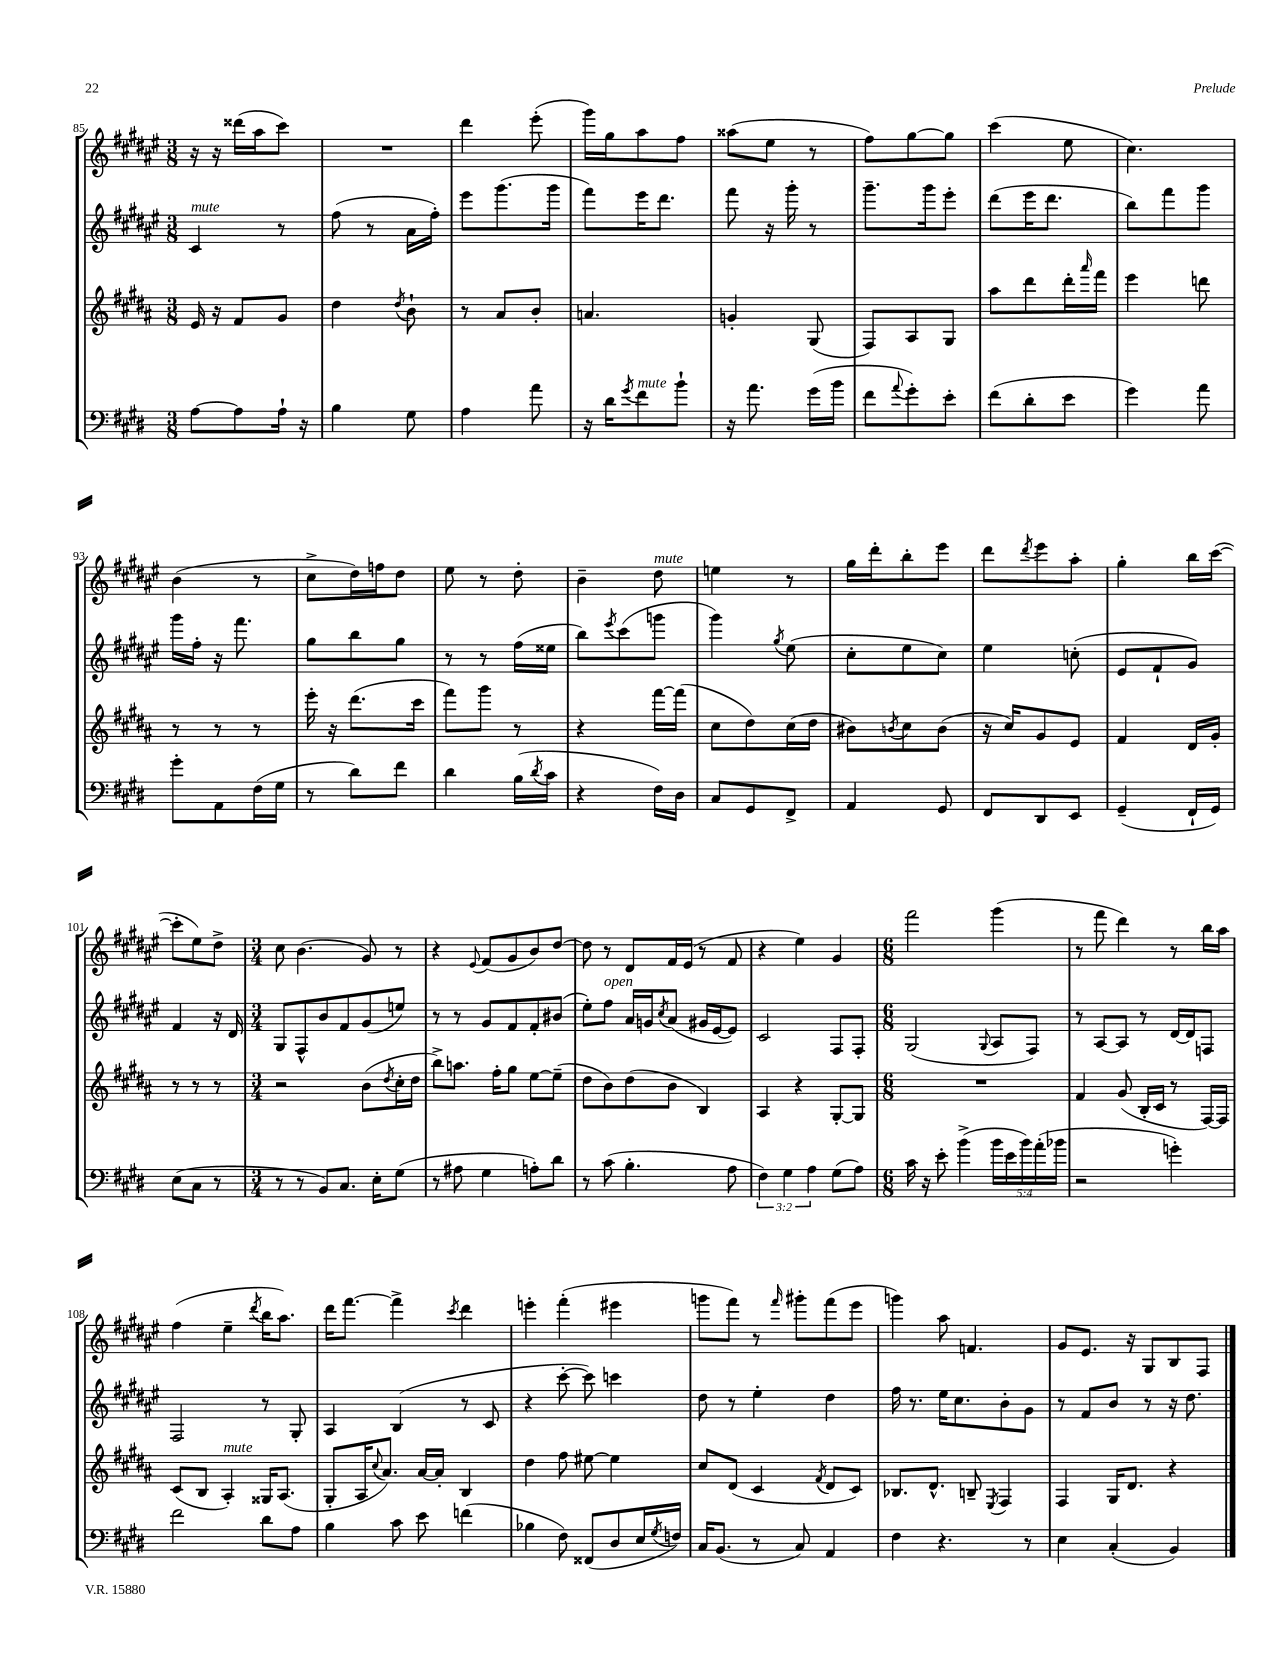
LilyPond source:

<<
\new StaffGroup <<
\new Staff = "s0" {
    \clef treble \key fis \major \numericTimeSignature \time 3/8
    r16 r16 disis'''16( ais''16 cis'''8) |
    R4. |
    dis'''4 eis'''8-.( |
    gis'''16) gis''16 ais''8 fis''8 |
    aisis''8( eis''8 r8 |
    fis''8) gis''8~ gis''8 |
    cis'''4( eis''8 |
    cis''4.) |
    b'4( r8 |
    cis''8-> dis''16) f''16 dis''8 |
    eis''8 r8 dis''8-. |
    b'4-- dis''8^\markup { \italic "mute" } |
    e''4 r8 |
    gis''16 dis'''16-. b''8-. eis'''8 |
    dis'''8 \acciaccatura { dis'''8 } eis'''8 ais''8-. |
    gis''4-. b''16 cis'''16~( |
    cis'''8-. eis''8) dis''8-> |
    \numericTimeSignature \time 3/4 cis''8 b'4.( gis'8) r8 |
    r4 \appoggiatura { eis'8 } fis'8( gis'8 b'8) dis''8~ |
    dis''8 r8 dis'8 fis'16 eis'16( r8 fis'8 |
    r4 eis''4) gis'4 |
    \numericTimeSignature \time 6/8 fis'''2 gis'''4( |
    r8 fis'''8 dis'''4) r8 b''16 ais''16 |
    fis''4( eis''4-- \acciaccatura { dis'''8 } b''16 ais''8.) |
    dis'''16 fis'''8.~ fis'''4-> \acciaccatura { cis'''8 } dis'''4 |
    e'''4-. fis'''4-.( eis'''4 |
    g'''8 fis'''8) r8 \grace { fis'''16 } gis'''8-. fis'''8( eis'''8 |
    g'''4) ais''8 f'4. |
    gis'8 eis'8. r16 gis8 b8 fis8 \bar "|." |
}
\new Staff = "s1" {
    \clef treble \key fis \major \numericTimeSignature \time 3/8
    cis'4^\markup { \italic "mute" } r8 |
    fis''8( r8 ais'16 fis''16-.) |
    eis'''8 gis'''8.( gis'''16 |
    fis'''8) eis'''16 dis'''8. |
    fis'''8 r16 gis'''16-. r8 |
    gis'''8.-- gis'''16 eis'''8-. |
    dis'''8( eis'''16 dis'''8. |
    b''8) fis'''8 gis'''8 |
    gis'''16 fis''16-. r16 fis'''8. |
    gis''8 b''8 gis''8 |
    r8 r8 fis''16( eisis''16 |
    b''8) \acciaccatura { eis'''8 } cis'''8( g'''8 |
    gis'''4) \acciaccatura { gis''8 } eis''8( |
    cis''8-. eis''8 cis''8) |
    eis''4 c''8-.( |
    eis'8 fis'8-! gis'8) |
    fis'4 r16 dis'16 |
    \numericTimeSignature \time 3/4 gis8 fis8-^ b'8 fis'8 gis'8( e''8) |
    r8 r8 gis'8 fis'8 fis'8-. bis'8( |
    eis''8-.) fis''8^\markup { \italic "open" } ais'16 g'16 \acciaccatura { cis''8 } ais'8( gis'16 eis'16~ eis'8) |
    cis'2 fis8 fis8-. |
    \numericTimeSignature \time 6/8 gis2( \appoggiatura { gis8 } ais8 fis8) |
    r8 ais8~ ais8 r8 dis'16~ dis'16 f8 |
    fis2 r8 gis8-. |
    ais4 b4( r8 cis'8 |
    r4 cis'''8~-. cis'''8) c'''4 |
    dis''8 r8 eis''4-. dis''4 |
    fis''16 r8. eis''16 cis''8. b'8-. gis'8 |
    r8 fis'8 b'8 r8 r16 dis''8. \bar "|." |
}
\new Staff = "s2" {
    \clef treble \key b \major \numericTimeSignature \time 3/8
    e'16 r16 fis'8 gis'8 |
    dis''4 \acciaccatura { dis''8 } b'8-! |
    r8 ais'8 b'8-. |
    a'4. |
    g'4-. gis8( |
    fis8) ais8 gis8 |
    ais''8 dis'''8 dis'''16-. \grace { ais'''16 } fis'''16 |
    e'''4 d'''8 |
    r8 r8 r8 |
    e'''16-. r16 dis'''8.( cis'''16 |
    fis'''8) gis'''8 r8 |
    r4 fis'''16~ fis'''16( |
    cis''8 dis''8) cis''16( dis''16 |
    bis'8) \acciaccatura { b'8 } cis''8 b'8( |
    r16 cis''16) gis'8 e'8 |
    fis'4 dis'16 gis'16-. |
    r8 r8 r8 |
    \numericTimeSignature \time 3/4 r2 b'8( \acciaccatura { dis''8 } cis''16-. dis''16 |
    b''8->) a''8. fis''16-. gis''8 e''8~ e''8--( |
    dis''8 b'8) dis''8( b'8 b4) |
    ais4 r4 gis8~-. gis8 |
    \numericTimeSignature \time 6/8 R2. |
    fis'4 gis'8( b16-. cis'16 r8 fis16~) fis16 |
    cis'8( b8 ais4-.^\markup { \italic "mute" }) gisis16 ais8.( |
    gis8-. ais16 \appoggiatura { cis''8 } ais'8.) ais'16~ ais'16-. b4 |
    dis''4 fis''8 eis''8~ eis''4 |
    cis''8 dis'8( cis'4 \acciaccatura { fis'8 } dis'8 cis'8) |
    bes8. dis'8.-^ b8-- \acciaccatura { e8 } fis4 |
    fis4 gis16 dis'8. r4 \bar "|." |
}
\new Staff = "s3" {
    \clef bass \key e \major \numericTimeSignature \time 3/8 \override Staff.TupletNumber.text = #tuplet-number::calc-fraction-text
    a8~ a8 a16-! r16 |
    b4 gis8 |
    a4 a'8 |
    r16 dis'16 \acciaccatura { gis'8 } fis'8^\markup { \italic "mute" } b'8-! |
    r16 a'8. gis'16( b'16 |
    fis'8 \appoggiatura { a'8 } gis'8-.) e'8-. |
    fis'8( dis'8-. e'8 |
    gis'4) a'8 |
    gis'8-. a,8 fis16( gis16 |
    r8 dis'8) fis'8 |
    dis'4 b16( \acciaccatura { dis'8 } cis'16 |
    r4 fis16) dis16 |
    cis8 gis,8 fis,8-> |
    a,4 gis,8 |
    fis,8 dis,8 e,8 |
    gis,4--( fis,16-! gis,16) |
    e8( cis8 r8 |
    \numericTimeSignature \time 3/4 r8 r8 b,8) cis8. e16-. gis8( |
    r8 ais8 gis4 a8-.) dis'8 |
    r8 cis'8( b4.-. a8 |
    \tuplet 3/2 { fis4) gis4 a4 } gis8( a8) |
    \numericTimeSignature \time 6/8 cis'16 r16 e'8-. b'4->( \tuplet 5/4 { b'16 e'16 b'16) a'16-.( bes'16 } |
    r2 g'4-.) |
    fis'2 dis'8 a8 |
    b4 cis'8 e'8 f'4( |
    bes4 fis8) fisis,8( dis8 e16 \acciaccatura { gis8 } f16) |
    cis16 b,8.( r8 cis8) a,4 |
    fis4 r4. r8 |
    e4 cis4-.( b,4) \bar "|." |
}
>>
>>
\layout { \context { \Score currentBarNumber = #85 } }
